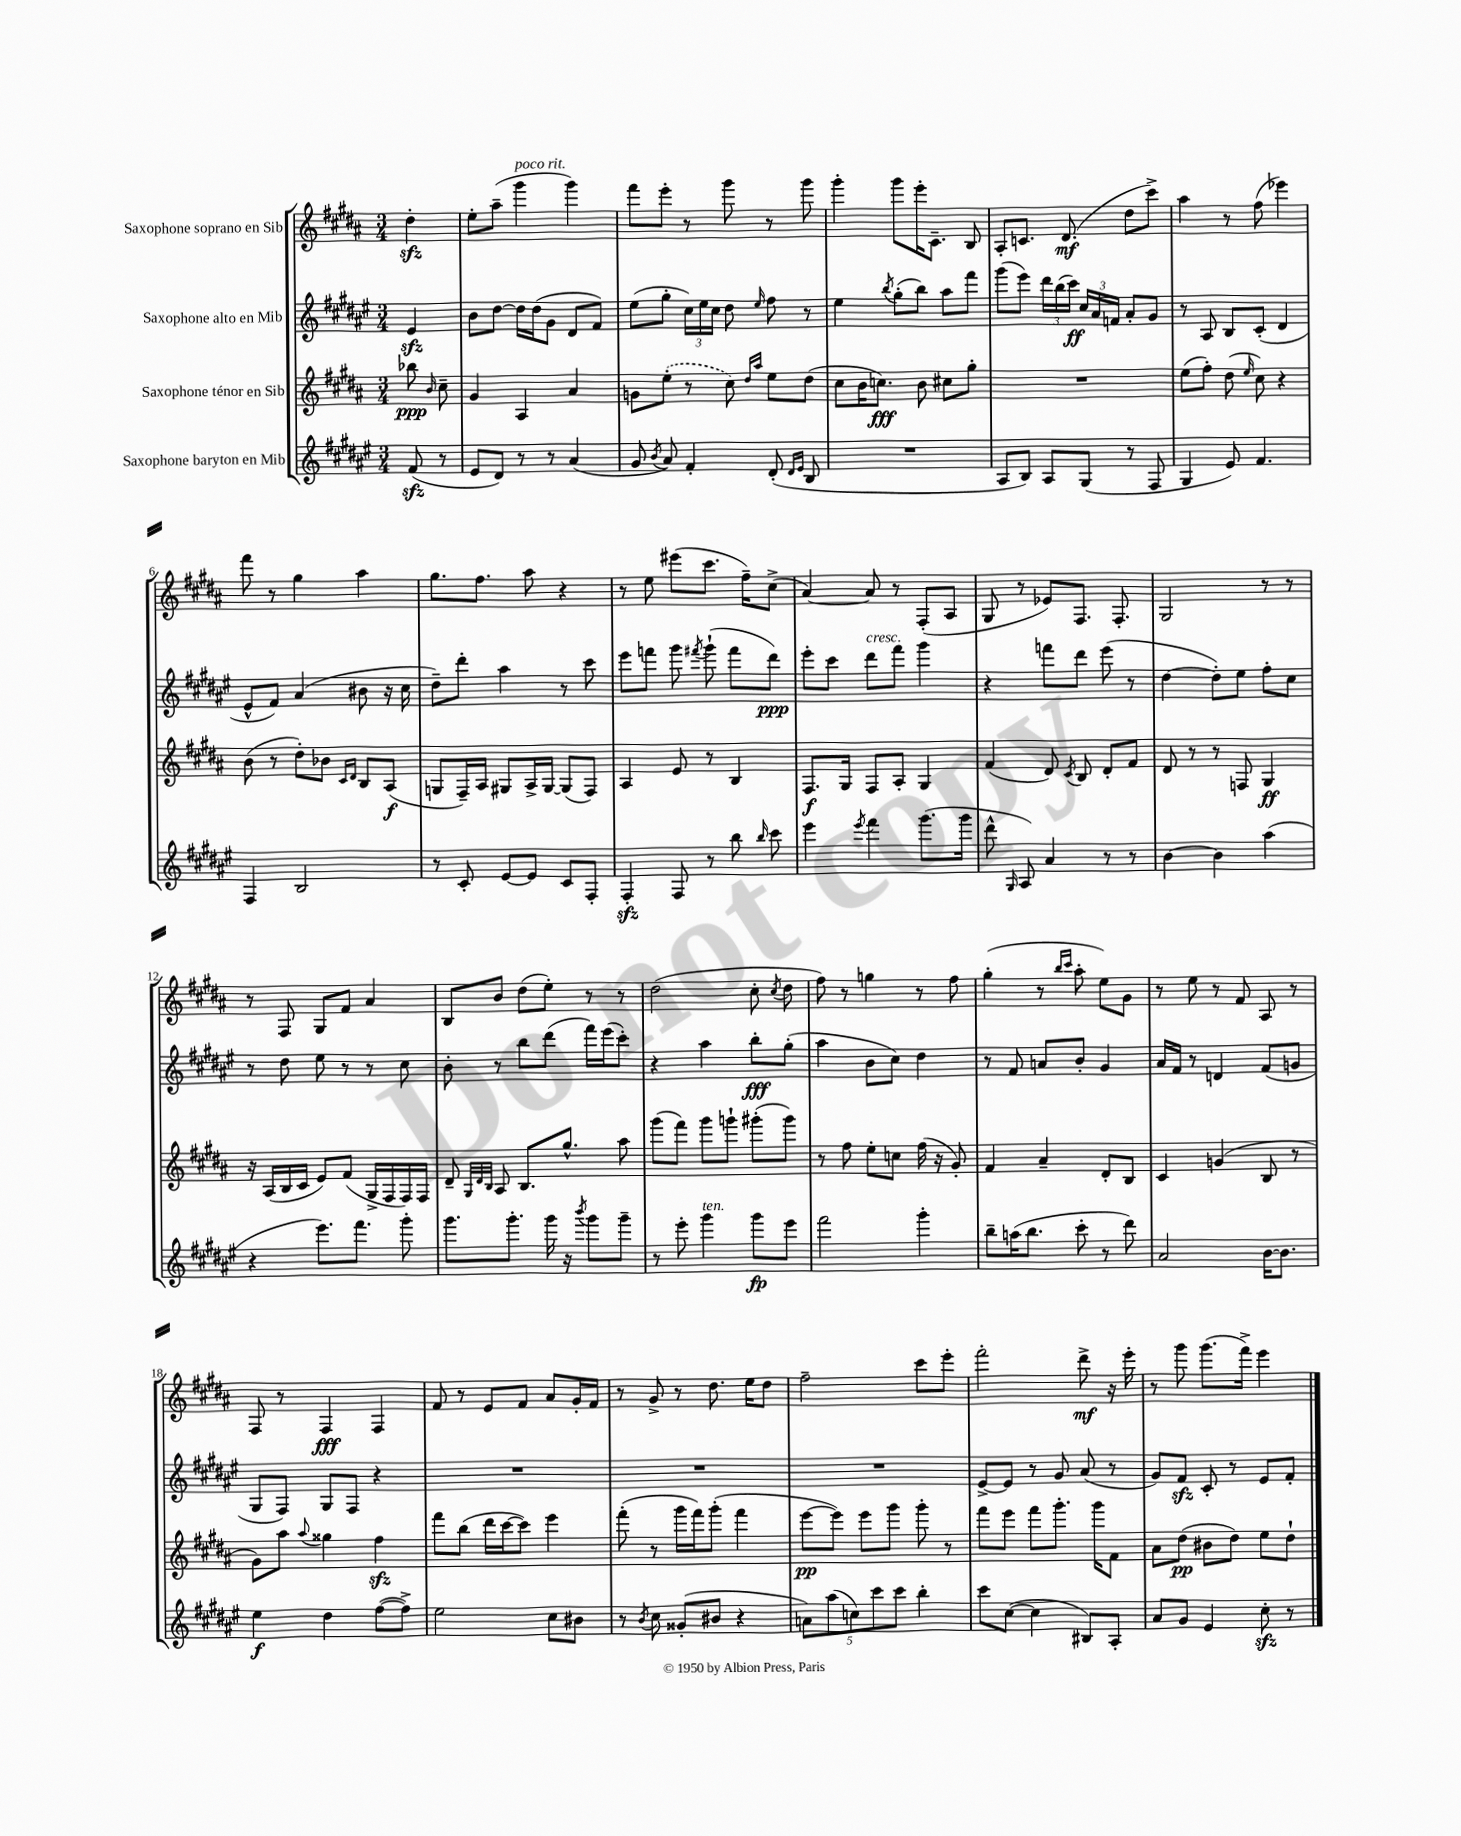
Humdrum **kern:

**kern	**dynam	**kern	**dynam	**kern	**dynam	**kern	**dynam
*part4	*part4	*part3	*part3	*part2	*part2	*part1	*part1
*staff4	*staff4	*staff3	*staff3	*staff2	*staff2	*staff1	*staff1
*I"Saxophone baryton en Mib	*	*I"Saxophone ténor en Sib	*	*I"Saxophone alto en Mib	*	*I"Saxophone soprano en Sib	*
*clefG2	*	*clefG2	*	*clefG2	*	*clefG2	*
*k[f#c#g#d#a#e#]	*	*k[f#c#g#d#a#]	*	*k[f#c#g#d#a#e#]	*	*k[f#c#g#d#a#]	*
*M3/4	*	*M3/4	*	*M3/4	*	*M3/4	*
=	=	=	=	=	=	=	=
(8f#zz/	.	8bb-X\	ppp	4e#zz/	.	4dd#zz'\	.
.	.	16qqb/	.	.	.	.	.
8r	.	8cc#~\	.	.	.	.	.
=1	=1	=1	=1	=1	=1	=1	=1
8e#/L	.	4g#/	.	8b\L	.	8ee'\L	.
8d#/J)	.	.	.	[8dd#\J	.	(8aa#~\J	.
!	!	!	!	!	!	!LO:TX:a:i:t=poco rit.	!
8r	.	4A#/	.	16dd#\LL]	.	4ggg#\	.
.	.	.	.	(16dd#\J	.	.	.
8r	.	.	.	8g#\J	.	.	.
(4a#/	.	4a#/	.	8d#/L	.	4ggg#\)	.
.	.	.	.	8f#/J)	.	.	.
=2	=2	=2	=2	=2	=2	=2	=2
8g#/	.	8gn\L	.	(8ee#\L	.	8fff#\L	.
8qb/	.	.	.	.	.	.	.
8a#/)	.	(8ee'\J	.	8gg#'\J	.	8eee'\J	.
4f#'/	.	8r	.	24cc#\LL)	.	8r	.
.	.	.	.	24ee#\	.	.	.
.	.	.	.	24cc#\JJ	.	.	.
.	.	8cc#\)	.	8dd#\	.	8ggg#\	.
.	.	16qqdd#/LL	.	.	.	.	.
.	.	16qqaa#/JJ	.	16qqee#/	.	.	.
(8d#'/	.	8ee\L	.	8ff#\	.	8r	.
16qqd#/LL	.	.	.	.	.	.	.
16qqe#/JJ	.	.	.	.	.	.	.
8B/	.	(8dd#\J	.	8r	.	8ggg#\	.
=3	=3	=3	=3	=3	=3	=3	=3
2.r	.	8cc#\L	.	4ee#\	.	4ggg#'\	.
.	.	16b\K	.	.	.	.	.
.	.	8.ccn\J)	fff	.	.	.	.
.	.	.	.	8qbb/	.	.	.
.	.	.	.	(8gg#'\L	.	8ggg#\L	.
.	.	8b\	.	8bb\J)	.	16eee'\K	.
.	.	.	.	.	.	8.c#~\J	.
.	.	8cc#X\L	.	8aa#\L	.	.	.
.	.	8gg#'\J	.	8fff#\J	.	8B/	.
=4	=4	=4	=4	=4	=4	=4	=4
8A#/L	.	2.r	.	(8ggg#\L	.	8A#'/L	.
8B/J)	.	.	.	8eee#\J)	.	8.cn/J	.
8A#/L	.	.	.	24ddd#\LL	.	.	.
.	.	.	.	(24bb\	.	.	.
.	.	.	.	.	.	(8.d#/	mf
.	.	.	.	24ccc#\JJ)	ff	.	.
(8G#/J	.	.	.	24cc#/LL	.	.	.
.	.	.	.	24a#/	.	.	.
.	.	.	.	24fn/JJ	.	.	.
8r	.	.	.	8a#'/L	.	8dd#\L	.
8F#/	.	.	.	8g#/J	.	8ccc#^\J)	.
=5	=5	=5	=5	=5	=5	=5	=5
4G#/	.	(8ee\L	.	8r	.	4aa#\	.
.	.	8ff#'\J)	.	8A#/	.	.	.
8e#/)	.	(8dd#\	.	8B/L	.	8r	.
.	.	16qqee/	.	.	.	.	.
4.f#/	.	8cc#\)	.	(8c#'/J	.	(8ff#\	.
.	.	4r	.	4d#/	.	4eee-X\)	.
!!LO:LB:g=z
=6	=6	=6	=6	=6	=6	=6	=6
4F#/	.	(8b\	.	8e#^^/L	.	8fff#\	.
.	.	8r	.	8f#/J)	.	8r	.
2B/	.	8dd#'\L)	.	(4a#/	.	4gg#\	.
.	.	8b-X\J	.	.	.	.	.
.	.	16qqc#/LL	.	.	.	.	.
.	.	16qqd#/JJ	.	.	.	.	.
.	.	8B/L	.	8b#X\	.	4aa#\	.
.	.	(8A#/J	f	16r	.	.	.
.	.	.	.	16cc#\	.	.	.
=7	=7	=7	=7	=7	=7	=7	=7
8r	.	8Gn/L	.	8dd#~\L)	.	8.gg#\L	.
8c#'/	.	16F#~/L)	.	8ddd#'\J	.	.	.
.	.	16A#/JJ	.	.	.	8.ff#\J	.
[8e#/L	.	8G#X/L	.	4aa#\	.	.	.
8e#/J]	.	16A#^/L	.	.	.	8aa#\	.
.	.	[16G#/JJ	.	.	.	.	.
8c#/L	.	(8G#/L]	.	8r	.	4r	.
8F#'/J	.	8F#/J)	.	8ccc#\	.	.	.
=8	=8	=8	=8	=8	=8	=8	=8
4F#zz'/	.	4A#/	.	8eee#\L	.	8r	.
.	.	.	.	8fffn\J	.	8ee\	.
8F#/	.	8e/	.	8ggg#\	.	(8eee#X\L	.
.	.	.	.	8qfff#X/	.	.	.
8r	.	8r	.	(8ggg#`\	.	8.ccc#\J	.
8bb\	.	4B/	.	8fff#\L	.	.	.
.	.	.	.	.	.	16ff#~\KL)	.
16qqbb/	.	.	.	.	.	.	.
8ccc#\	.	.	.	8ddd#\J)	ppp	(8cc#^\J	.
=9	=9	=9	=9	=9	=9	=9	=9
4eee#\	.	8.F#/L	f	8eee#'\L	.	[4a#/)	.
.	.	.	.	8ccc#\J	.	.	.
.	.	16G#/Jk	.	.	.	.	.
8qeee#/	.	.	.	.	.	.	.
!	!	!	!	!LO:TX:a:i:t=cresc.	!	!	!
4fff#\	.	8F#/L	.	8ddd#\L	.	8a#/]	.
.	.	8A#'/J	.	8fff#\J	.	8r	.
(8.ggg#\L	.	4G#/	.	4ggg#\	.	(8F#'/L	.
.	.	.	.	.	.	8A#/J	.
16ggg#\Jk	.	.	.	.	.	.	.
=10	=10	=10	=10	=10	=10	=10	=10
8ddd#^^\	.	(4f#/	.	4r	.	8G#/	.
16qqG#/	.	.	.	.	.	.	.
8A#/)	.	.	.	.	.	8r	.
4a#/	.	8d#/)	.	8fffn\L	.	8e-X/L)	.
.	.	8qc#/	.	.	.	.	.
.	.	8B/	.	8ddd#\J	.	8.F#/J	.
8r	.	8d#'/L	.	(8eee#\	.	.	.
.	.	.	.	.	.	8.F#'/	.
8r	.	8f#/J	.	8r	.	.	.
=11	=11	=11	=11	=11	=11	=11	=11
[4b\	.	8d#/	.	[4dd#\	.	2G#/	.
.	.	8r	.	.	.	.	.
4b\]	.	8r	.	8dd#'\L])	.	.	.
.	.	8Fn/	.	8ee#\J	.	.	.
(4aa#\	.	4G#/	ff	8ff#'\L	.	8r	.
.	.	.	.	8cc#\J	.	8r	.
!!LO:LB:g=z
=12	=12	=12	=12	=12	=12	=12	=12
4r	.	16r	.	8r	.	8r	.
.	.	(16A#/LL	.	.	.	.	.
.	.	16B/	.	8dd#\	.	8F#/	.
.	.	16c#/JJ	.	.	.	.	.
8.eee#\L)	.	8e/L)	.	8ee#\	.	8G#/L	.
.	.	(8f#/J	.	8r	.	8f#/J	.
8.fff#\J	.	.	.	.	.	.	.
.	.	16G#^/LL	.	8r	.	4a#/	.
.	.	16F#/	.	.	.	.	.
8ggg#'\	.	16F#/)	.	8cc#\	.	.	.
.	.	16F#/JJ	.	.	.	.	.
=13	=13	=13	=13	=13	=13	=13	=13
8.ggg#\L	.	8d#~/	.	8b'\	.	8B/L	.
.	.	32qqG#/LLL	.	.	.	.	.
.	.	32qqd#/	.	.	.	.	.
.	.	32qqB/JJJ	.	.	.	.	.
.	.	8A#/	.	8r	.	8b/J	.
8.ggg#'\J	.	.	.	.	.	.	.
.	.	8.B/L	.	8bb\L	.	(8dd#\L	.
16ggg#\	.	.	.	(8ddd#\J	.	8ee'\J)	.
16r	.	8.gg#^^/J	.	.	.	.	.
8qbbb/	.	.	.	.	.	.	.
8ggg#\L	.	.	.	16fff#\LL)	.	8r	.
.	.	.	.	(16eee#\J	.	.	.
8ggg#~\J	.	8aa#\	.	8ccc#'\J)	.	8r	.
=14	=14	=14	=14	=14	=14	=14	=14
8r	.	(8ggg#\L	.	4r	.	(2dd#\	.
8eee#'\	.	8fff#\J)	.	.	.	.	.
!LO:TX:a:i:t=ten.	!	!	!	!	!	!	!
4ggg#\	.	8ggg#\L	.	4aa#\	.	.	.
.	.	8gggn`\J	.	.	.	.	.
8ggg#\L	fp	(8ggg#X'\L	.	8bb'\L	fff	8cc#'\	.
.	.	.	.	.	.	8qcc#/	.
8eee#\J	.	8ggg#\J)	.	(8gg#'\J	.	8dd#\	.
=15	=15	=15	=15	=15	=15	=15	=15
2fff#\	.	8r	.	4aa#\	.	8ff#\)	.
.	.	8ff#\	.	.	.	8r	.
.	.	8ee'\L	.	8b\L	.	4ggn\	.
.	.	8ccn\J	.	8cc#\J)	.	.	.
4ggg#'\	.	(16ff#\	.	4dd#\	.	8r	.
.	.	16r	.	.	.	.	.
.	.	8g#'/)	.	.	.	8ff#\	.
=16	=16	=16	=16	=16	=16	=16	=16
8bb~\L	.	4f#/	.	8r	.	(4gg#'\	.
(16aan\K	.	.	.	8f#/	.	.	.
8.bb\J	.	.	.	.	.	.	.
.	.	4a#~/	.	8an/L	.	8r	.
.	.	.	.	.	.	16qqbb/LL	.
.	.	.	.	.	.	16qqccc#/JJ	.
8ccc#'\	.	.	.	8b'/J	.	8aa#'\	.
8r	.	8d#'/L	.	4g#/	.	8ee\L)	.
8ddd#\)	.	8B/J	.	.	.	8g#\J	.
=17	=17	=17	=17	=17	=17	=17	=17
2a#/	.	4c#/	.	16a#/LL	.	8r	.
.	.	.	.	16f#/JJ	.	.	.
.	.	.	.	8r	.	8ee\	.
.	.	(4gn/	.	4dn/	.	8r	.
.	.	.	.	.	.	8f#/	.
[16b\KL	.	8B/	.	(8f#/L	.	8A#/	.
8.b\J]	.	.	.	.	.	.	.
.	.	8r	.	8gn/J	.	8r	.
!!LO:LB:g=z
=18	=18	=18	=18	=18	=18	=18	=18
4ee#\	f	8g#\L)	.	8G#/L	.	8F#/	.
.	.	8aa#\J	.	8F#/J)	.	8r	.
.	.	8qqaa#/	.	.	.	.	.
4dd#\	.	4gg##X\	.	8G#/L	.	4F#/	fff
.	.	.	.	8F#/J	.	.	.
([8ff#\L	.	4ff#zz\	.	4r	.	4F#/	.
8ff#^\J])	.	.	.	.	.	.	.
=19	=19	=19	=19	=19	=19	=19	=19
2ee#\	.	8fff#\L	.	2.r	.	8f#/	.
.	.	(8bb\J	.	.	.	8r	.
.	.	16ddd#\LL	.	.	.	8e/L	.
.	.	[16ccc#\J	.	.	.	.	.
.	.	8ccc#\J])	.	.	.	8f#/J	.
8cc#\L	.	4eee\	.	.	.	8a#/L	.
8b#X\J	.	.	.	.	.	16g#'/L	.
.	.	.	.	.	.	16f#/JJ	.
=20	=20	=20	=20	=20	=20	=20	=20
8r	.	(8fff#'\	.	2.r	.	8r	.
8qb/	.	.	.	.	.	.	.
8cc#\	.	8r	.	.	.	8g#^/	.
(8g##X'/L	.	16ggg#\LL	.	.	.	8r	.
.	.	16fff#\J)	.	.	.	.	.
8b#X/J	.	(8ggg#'\J	.	.	.	8.dd#\	.
4r	.	4fff#\	.	.	.	.	.
.	.	.	.	.	.	16ee\KL	.
.	.	.	.	.	.	8dd#\J	.
=21	=21	=21	=21	=21	=21	=21	=21
10an\L)	.	[8eee\L	pp	2.r	.	2ff#~\	.
(10aa#\	.	.	.	.	.	.	.
.	.	8eee\J])	.	.	.	.	.
10ccn\)	.	.	.	.	.	.	.
.	.	8eee\L	.	.	.	.	.
10ccc#\	.	.	.	.	.	.	.
.	.	8ggg#\J	.	.	.	.	.
10ccc#\J	.	.	.	.	.	.	.
4bb'\	.	8ggg#'\	.	.	.	8ccc#\L	.
.	.	8r	.	.	.	8eee'\J	.
=22	=22	=22	=22	=22	=22	=22	=22
8ccc#\L	.	8fff#\L	.	[8e#^/L	.	2fff#'\	.
([8cc#\J	.	8eee\J	.	8e#/J]	.	.	.
4cc#\]	.	8fff#\L	.	8r	.	.	.
.	.	8.ggg#'\J	.	8g#/	.	.	.
8B#X/L)	.	.	.	(8a#/	.	8ddd#^\	mf
.	.	16ggg#\KL	.	.	.	.	.
8A#'/J	.	8f#\J	.	8r	.	16r	.
.	.	.	.	.	.	16eee'\	.
=23	=23	=23	=23	=23	=23	=23	=23
8a#/L	.	8a#\L	.	8g#/L)	.	8r	.
8g#/J	.	(8dd#\J	pp	8f#zz/J	.	8ggg#\	.
4e#/	.	8b#X\L	.	8c#'/	.	(8.ggg#\L	.
.	.	8dd#\J)	.	8r	.	.	.
.	.	.	.	.	.	16fff#^\Jk)	.
8cc#zz'\	.	8ee\L	.	8e#/L	.	4eee\	.
8r	.	8dd#`\J	.	8f#'/J	.	.	.
==	==	==	==	==	==	==	==
*-	*-	*-	*-	*-	*-	*-	*-
